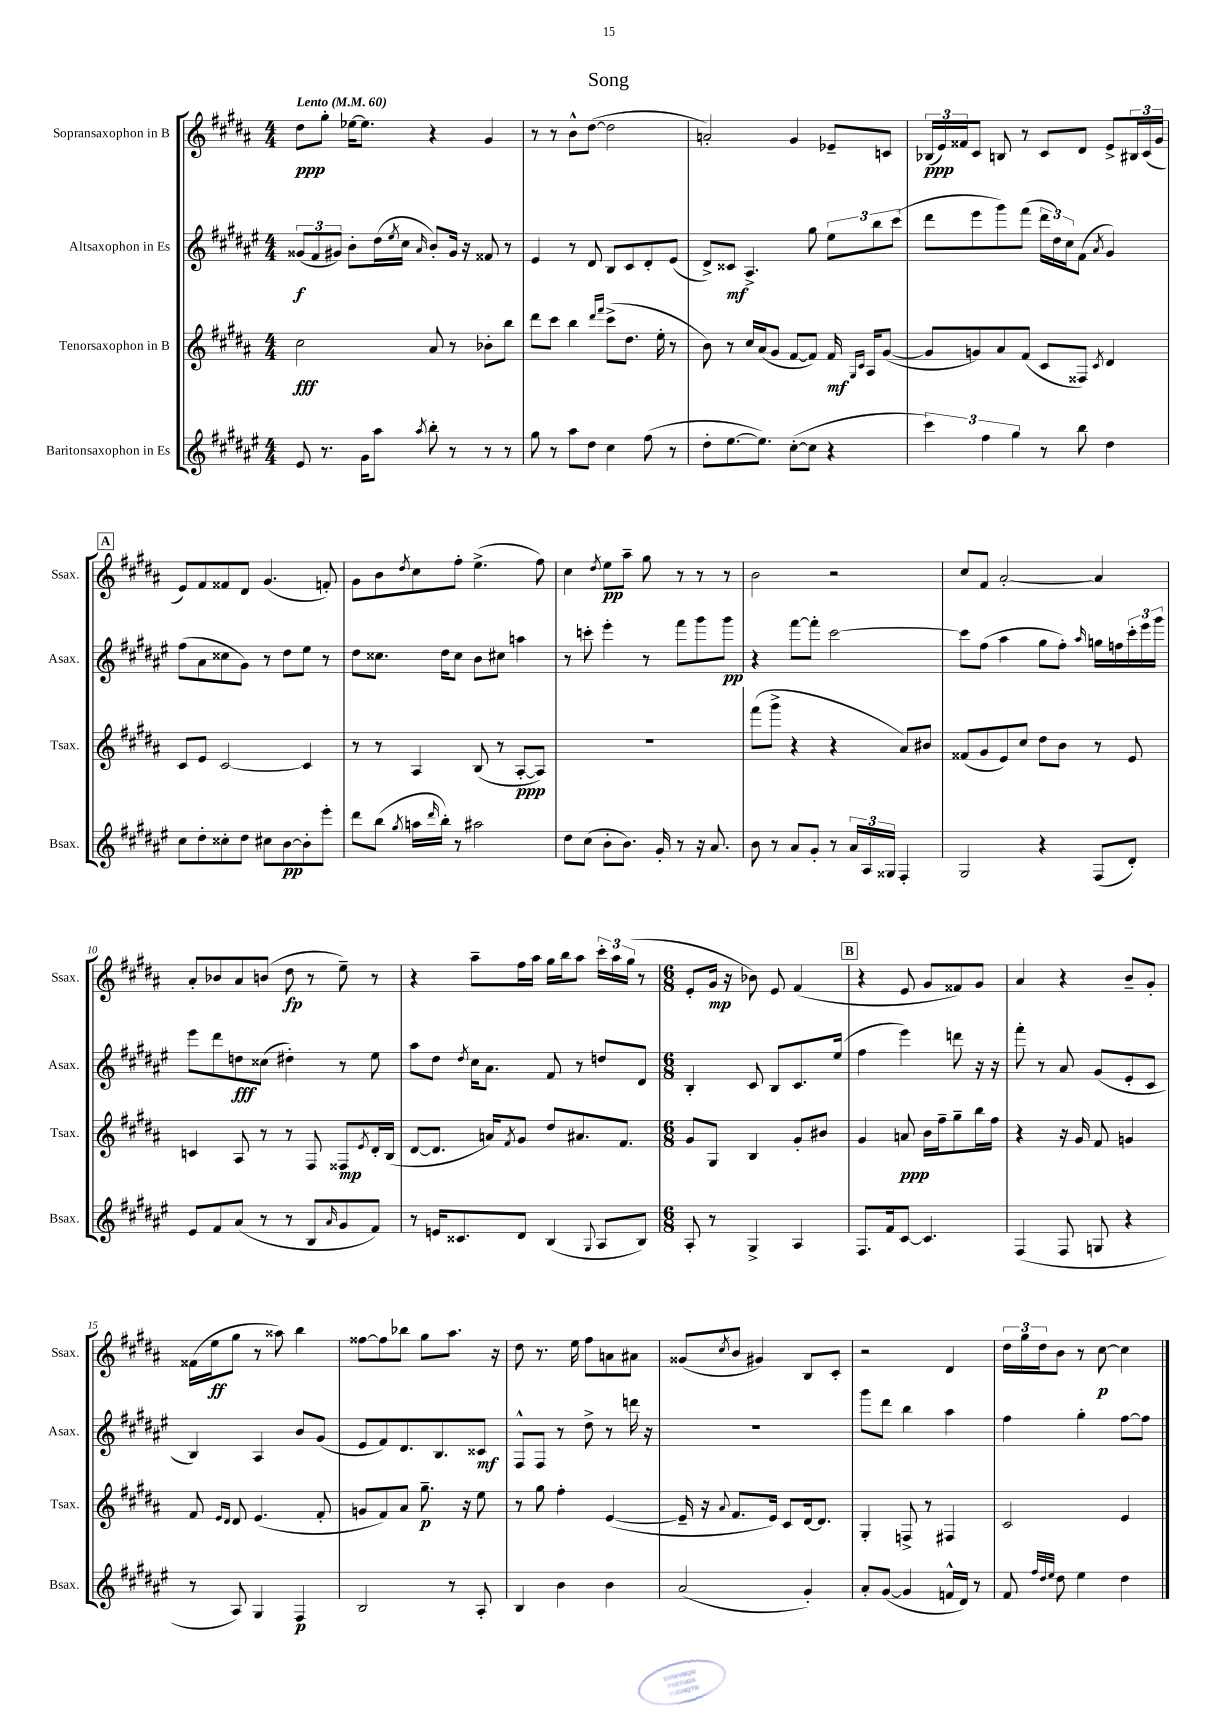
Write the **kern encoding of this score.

**kern	**kern	**kern	**kern
*staff4	*staff3	*staff2	*staff1
*clefG2	*clefG2	*clefG2	*clefG2
*k[f#c#g#d#a#e#]	*k[f#c#g#d#a#]	*k[f#c#g#d#a#e#]	*k[f#c#g#d#a#]
*M4/4	*M4/4	*M4/4	*M4/4
*MM60	*MM60	*MM60	*MM60
8e#/	2cc#\	(12g##/L	8dd#\L
.	.	12f#/	.
8.r	.	.	8gg#'\J
.	.	12g#/J)	.
.	.	8b'\L	[16ee-\LK
16g#\LK	.	.	8.ee-\]J
8aa#\J	.	(16dd#\L	.
.	.	8qee#/	.
.	.	16cc#\JJ	.
8qaa#/	.	16qqa#/	.
8bb'\	8a#/	8b'/L)	4r
8r	8r	16g#/Jk	.
.	.	16r	.
8r	8b-'\L	8f##/	4g#/
8r	8bb\J	8r	.
=	=	=	=
8gg#\	8ddd#\L	4e#/	8r
8r	8ccc#\J	.	8r
8aa#\L	4bb\	8r	8b^^\L
8dd#\J	.	8d#/	([8dd#\J
.	16qqddd#/LL	.	.
.	16qqfff#/JJ	.	.
4cc#\	(8ccc#^\L	8B/L	2dd#\]
.	8.dd#\J	8c#/	.
(8ff#\	.	8d#'/	.
.	16ee'\	.	.
8r	8r	(8e#/J	.
=	=	=	=
8dd#'\L	8b\)	8d#^/L)	2a'/)
[8.ee#\	8r	8c##/J	.
.	16cc#/LL	4.A#^/	.
8.ee#\]J)	(16a#/J	.	.
.	8g#/J	.	.
([8cc#'\L	[8f#/L	.	4g#/
8cc#\]J	8f#/]J)	8gg#\	.
4r	16f#/	12ee#\L	8e-~/L
.	16qqG#/LL	.	.
.	16qqc#/JJ	.	.
.	16A#/LK	.	.
.	.	12bb\	.
.	([8g#/J	.	8c/J
.	.	(12ccc#\J	.
=	=	=	=
6ccc#\)	8g#/]L	8ddd#\L	(24B-/LL
.	.	.	24e/)
.	.	.	24f##/J
.	8g/)	8eee#\	8c#/J
6ff#\	.	.	.
.	8a#/	8ggg#\)	8B/
6gg#\	.	.	.
.	(8f#/J	(8fff#\J	8r
8r	8c#/L	24ddd#\LL	8c#/L
.	.	24dd#\)	.
.	.	24cc#\J	.
8bb\	8F##/J)	(8f#\J	8d#/J
.	8qc#/	8qa#/	.
4dd#\	4d#/	4g#/)	8e^/L
.	.	.	24B#/L
.	.	.	(24c#/
.	.	.	24g#/JJ
=	=	=	=
8cc#\L	8c#/L	(8ff#\L	8e/L)
8dd#'\	8e/J	8a#\	8f#/
8cc##'\	[2c#/	8cc##\	8f##/
8dd#\J	.	8g#\J)	8d#/J
8cc#\L	.	8r	(4.g#/
[8b\	.	8dd#\L	.
8b'\]	4c#/]	8ee#\J	.
8eee#'\J	.	8r	8f'/)
=	=	=	=
8ddd#\L	8r	8dd#\L	8g#\L
(8bb\J	8r	8.cc##\J	8b\
8qgg#/	.	.	8qdd#/
16aa\LL	4A#/	.	8cc#\
16qqddd#/	.	.	.
16bb'\JJ)	.	16dd#\LK	.
8r	.	8cc##\J	8ff#'\J
2aa#\	(8B/	8b\L	(4.ee^\
.	8r	8cc#\J	.
.	[8A#'/L	4aa\	.
.	8A#/]J)	.	8ff#\)
=	=	=	=
8dd#\L	1r	8r	4cc#\
(8cc#\J	.	8ccc'\	.
.	.	.	8qdd#/
8b'\L	.	4eee#'\	8ee\L
8.b\J)	.	.	8aa#~\J
.	.	8r	8gg#\
16g#'/	.	.	.
8r	.	8fff#\L	8r
16r	.	8ggg#\	8r
8.a#/	.	.	.
.	.	8ggg#\J	8r
=	=	=	=
8b\	(8fff#\L	4r	2b\
8r	8ggg#^\J	.	.
8a#/L	4r	[8fff#\L	.
8g#'/J	.	8fff#'\]J	.
8r	4r	[2ccc#\	2r
24a#/LL	.	.	.
24A#/	.	.	.
24G##/JJ	.	.	.
4F#'/	8a#/L)	.	.
.	8b#/J	.	.
=	=	=	=
2G#/	(8f##/L	8ccc#\]L	8cc#/L
.	8g#/	(8ff#\J	8f#/J
.	8e/)	4aa#\	[2a#'/
.	8cc#/J	.	.
4r	8dd#\L	8gg#\L	.
.	8b\J	8ff#'\J)	.
.	.	16qqaa#/	.
(8F#/L	8r	16gg\LL	4a#/]
.	.	16ff\	.
8d#'/J)	8e/	24ccc#'\	.
.	.	24eee#\	.
.	.	24ggg#\JJ	.
=	=	=	=
8e#/L	4c/	8eee#\L	8a#'/L
8f#/	.	8ddd#\	8b-/
(8a#/J	8A#/	8dd\	8a#/
8r	8r	(8cc##\J	(8b/J
8r	8r	4dd#'\)	8dd#\
8B/L	8F#/	.	8r
16qqa#/	.	.	.
8g#/	8F##/L	8r	8ee~\)
.	8qe/	.	.
8f#/J)	16d#'/L	8ee#\	8r
.	(16B/JJ	.	.
=	=	=	=
8r	[8d#/L	8aa#\L	4r
16e/LK	8.d#/]J	8dd#\J	.
8.c##/	.	.	.
.	.	8qdd#/	.
.	.	16cc#\LK	8aa#~\L
.	16a/LK)	8.a#\J	.
.	8qf#/	.	.
8d#/J	8g#/J	.	16ff#\L
.	.	.	16aa#\JJ
(4B/	8dd#/L	8f#/	16gg#\LL
.	.	.	16bb\J
.	8.a#/	8r	8aa#\J
8qqG#/	.	.	.
8A#/L	.	8dd/L	24ccc#'\LL
.	.	.	24aa#\
.	8.f#/J	.	.
.	.	.	(24gg#\JJ
8B/J)	.	8d#/J	8r
=	=	=	=
*M6/8	*M6/8	*M6/8	*M6/8
8A#'/	8g#/L	4B'/	8e'/L
8r	8G#/J	.	16g#/Jk
.	.	.	16r
4G#^/	4B/	8c#/	8b-\)
.	.	8B/L	8e/
4A#/	8g#'/L	8.c#/	(4f#/
.	8b#/J	.	.
.	.	(16ee#/Jk	.
=	=	=	=
8.F#/L	4g#/	4ff#\	4r
16f#/k	.	.	.
[8c#/J	8a/	4eee#\)	8e/
4.c#/]	16b\LL	.	8g#/L
.	16ff#~\J	.	.
.	8gg#~\	8ddd\	8f##/)
.	16bb\L	16r	8g#/J
.	16ff#\JJ	16r	.
=	=	=	=
(4F#/	4r	8fff#'\	4a#/
.	.	8r	.
8F#/	16r	8a#/	4r
.	16g#/	.	.
8G/	8f#/	(8g#/L	.
4r	4g/	8e#'/	8b~/L
.	.	8c#/J	8g#'/J
=	=	=	=
8r	8f#/	4B/)	(16f##\LL
.	.	.	16ee\J
.	16qqe/LL	.	.
.	16qqd#/JJ	.	.
8A#/)	8d#/	.	8gg#\J
4G#/	(4.e/	4A#/	8r
.	.	.	8aa##\)
4F#/	.	8b/L	4bb\
.	8f#'/	(8g#/J	.
=	=	=	=
2B/	8g/L	8e#/L	[8ff##\L
.	8f#/)	8f#/)	8ff##\]
.	8a#/J	8.d#/	8bb-\J
.	8.gg#~\	.	8gg#\L
.	.	8.B/	.
8r	.	.	8.aa#\J
.	16r	.	.
8A#'/	8ee\	8c##/J	.
.	.	.	16r
=	=	=	=
4B/	8r	8F#^^/L	8dd#\
.	8gg#\	8F#/J	8.r
4b\	4ff#'\	8r	.
.	.	.	16ee\
.	.	8dd#^\	8ff#\L
4b\	([4e/	8r	8a\
.	.	16ddd\	8a#\J
.	.	16r	.
=	=	=	=
(2a#/	16e~/]	2.r	(8g##/L
.	16r	.	.
.	8qqa#/	.	8qcc#/
.	8.f#/L	.	8b/J
.	.	.	4g#/)
.	16e/Jk)	.	.
.	8c#/L	.	.
4g#'/)	[16d#/k	.	8B/L
.	8.d#/]J	.	.
.	.	.	8c#'/J
=	=	=	=
8a#'/L	4G#'/	8ggg#\L	2r
([8g#/J	.	8ddd#\J	.
4g#/]	8F^/	4bb\	.
.	8r	.	.
16f^^/LL	4F#/	4aa#\	4d#/
16d#/JJ)	.	.	.
8r	.	.	.
=	=	=	=
8f#/	2c#/	4ff#\	24dd#\LL
.	.	.	24gg#\
.	.	.	24dd#\J
32qqff#/LLL	.	.	.
32qqdd#/	.	.	.
32qqee#/JJJ	.	.	.
8dd#\	.	.	8b\J
4ee#\	.	4gg#'\	8r
.	.	.	[8cc#\
4dd#\	4e/	[8ff#\L	4cc#\]
.	.	8ff#\]J	.
==	==	==	==
*-	*-	*-	*-
